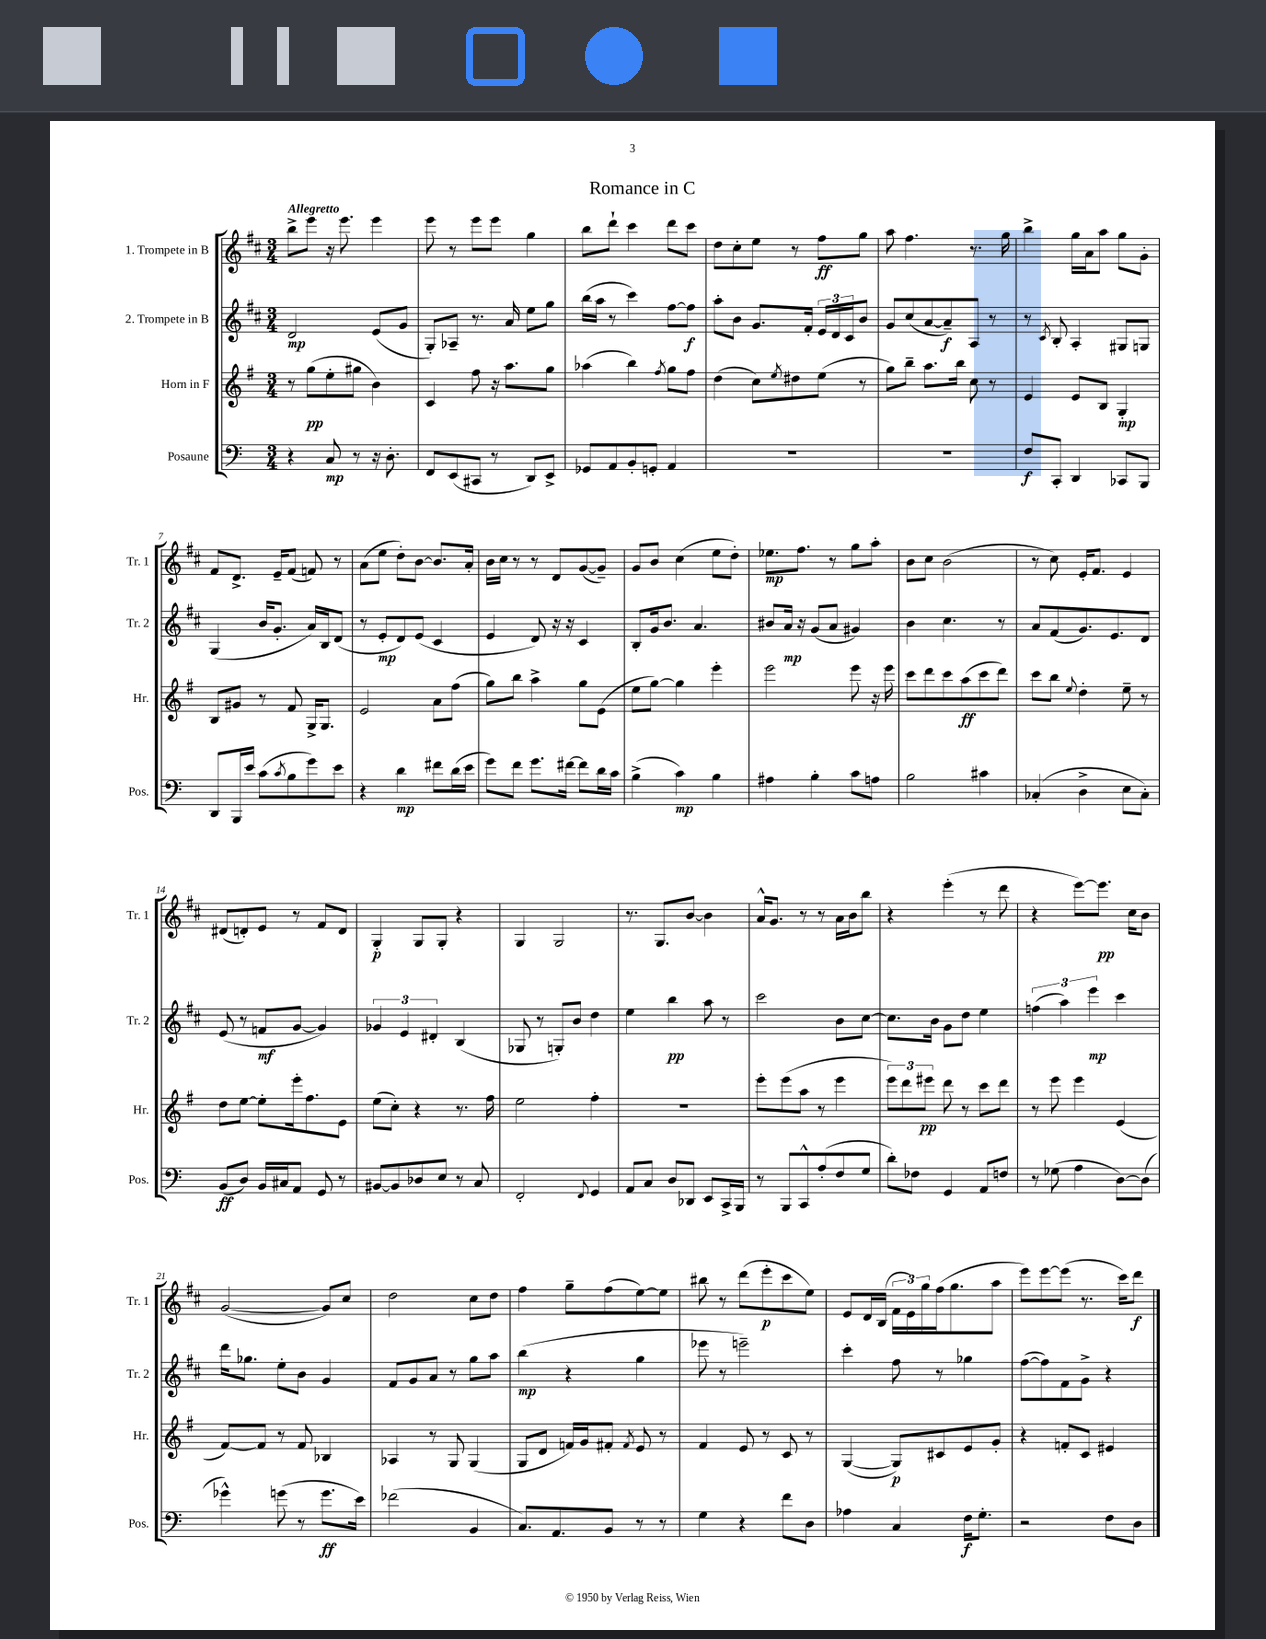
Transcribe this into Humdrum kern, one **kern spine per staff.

**kern	**kern	**kern	**kern
*staff4	*staff3	*staff2	*staff1
*clefF4	*clefG2	*clefG2	*clefG2
*k[]	*k[f#]	*k[f#c#]	*k[f#c#]
*M3/4	*M3/4	*M3/4	*M3/4
4r	8r	2d	8bb^
.	(8gg	.	8eee
8C	8ee'	.	16r
.	.	.	8.eee
8r	8gg#	.	.
16r	4b)	(8e	4eee
8.D'	.	.	.
.	.	8g	.
=	=	=	=
8FF	4c	8G')	8eee
(8EE	.	8A-~	8r
8CC#	8ff#	8.r	8eee
8r	16r	.	8eee
.	8.aa	16a	.
8DD)	.	8ee	4gg
8EE^	8gg	8gg	.
=	=	=	=
8GG-	(4aa-	(16bb	8bb
.	.	16aa	.
8AA	.	8r	8ddd`
8BB'	4bb)	4ccc#)	4ccc#
8GG'	.	.	.
.	8qff#	.	.
4AA	8gg	[8ff#	8ddd
.	8ff#	8ff#]	8ccc#
=	=	=	=
2.r	(4dd	8aa'	8dd
.	.	8b	8cc#'
.	8cc)	8.g	8ee
.	8qee	.	.
.	8dd#	.	8r
.	.	16f#'	.
.	(8ee	24e	8ff#
.	.	24d	.
.	.	24c#	.
.	8r	8b	8gg
=	=	=	=
2.r	8gg)	8g	8aa
.	8bb~	(8cc#	4.ff#
.	8.aa	[8a	.
.	.	8a~])	.
.	16bb	.	.
.	8cc	8A	8.r
.	8r	8r	.
.	.	.	16gg
=	=	=	=
8F	4e	8r	4bb^
.	.	8qc#	.
8CC'	.	8B'	.
4DD	8e	4A'	16gg
.	.	.	16a
.	8B	.	8aa
8CC-	4G'	8G#	8gg
8BBB	.	8G	8g'
=	=	=	=
8DD	8B	(4G	8f#
16BBB	8g#	.	8.d^
16e	.	.	.
(8c	8r	16b	.
.	.	8.g'	16e~
8qc	.	.	.
8B	8f#	.	(8f#
8g)	16G^	16a)	8f)
.	8.G	16B	.
8e	.	(8d	8r
=	=	=	=
4r	2e	8r	(8a
.	.	8e'	8ee
4d	.	8d)	8dd')
.	.	(8e	[8b
8f#	8a	4c#	8.b]
(16d	(8ff#	.	.
16e	.	.	16a'
=	=	=	=
8g)	8gg)	4e	16b
.	.	.	16cc#
8f	8bb	.	8r
8.g	4aa^	8d)	8r
.	.	16r	8d
[16f#	.	16r	.
8f#]	8gg	4c#	([8g
16d	(8e	.	8g~])
16c	.	.	.
=	=	=	=
(4B^	8ee	8B'	8g
.	[8gg)	16g	8b
.	.	8.b	.
4c)	4gg]	.	(4cc#
.	.	4.a	.
4B	4eee'	.	8ee
.	.	.	8dd')
=	=	=	=
4A#	2eee	8b#	8.ee-
.	.	16a	.
.	.	16r	8.ff#
4B'	.	(8g	.
.	.	8a	8r
8c	8eee	4g#)	8gg
8A	16r	.	8aa'
.	16eee	.	.
=	=	=	=
2B	8ccc	4b	8b
.	8ddd	.	8cc#
.	8ccc	4.cc#	(2b
.	(8aa	.	.
4c#	8ccc	.	.
.	8ddd)	8r	.
=	=	=	=
(4C-'	8ccc	8a	8r
.	8bb	(8f#	8cc#)
.	8qqee	.	.
4D^	4dd'	8.g)	16e'
.	.	.	8.f#
.	.	8.e	.
8E	8ee~	.	4e
8C-')	8r	8d	.
=	=	=	=
(8BB	8dd	(8e	(8d#
8D)	[8ee	8r	8d')
16BB	8ee']	8f	8e
16C#	.	.	.
8AA	16eee'	[8g	8r
.	8.ff#	.	.
8GG	.	4g])	8f#
8r	8e	.	8d
=	=	=	=
[8BB#	(8ee	6g-	4G'
8BB#]	8cc')	.	.
.	.	6e	.
8D-	4r	.	8G
.	.	6d#'	.
8E	.	.	8G'
8r	8.r	(4B	4r
8C	.	.	.
.	16ff#	.	.
=	=	=	=
2FF'	2ee	8G-	4G
.	.	8r	.
.	.	8G')	2G
.	.	8b	.
8qqFF	.	.	.
4GG	4ff#'	4dd	.
=	=	=	=
8AA	2.r	4ee	8.r
8C	.	.	.
.	.	.	8.G
8D	.	4bb	.
8DD-	.	.	[8b
8EE	.	8aa	4b]
16CC^	.	8r	.
16BBB	.	.	.
=	=	=	=
8r	8eee'	2ccc#	16a^^
.	.	.	8.g
8BBB	(8eee	.	.
8CC^^	8aa	.	8r
(8A'	8r	.	8r
8F	4eee	8b	16a
.	.	.	16b
8G	.	[8cc#	8bb
=	=	=	=
8d')	12eee)	8.cc#]	4r
.	12ddd	.	.
8F-	.	.	.
.	12eee#	.	.
.	.	16b	.
4GG	8ddd	8g	(4eee'
.	8r	8dd	.
8AA	8ccc	4ee	8r
8F	8ddd	.	8ddd
=	=	=	=
8r	8r	(6ff	4r
(8G-	8eee	.	.
.	.	6aa)	.
4A	4eee	.	[8eee)
.	.	6eee	.
.	.	.	8.eee]
[8D)	(4e	4ccc#	.
.	.	.	16cc#
(8D]	.	.	8b
=	=	=	=
4g-^^)	[8f#)	16ddd	([2g
.	.	8.gg-	.
.	8f#]	.	.
(8g	8r	8ee'	.
8r	8f#	8b	.
8.g	4B-	4g	8g])
.	.	.	8cc#
16e)	.	.	.
=	=	=	=
(2f-	4A-	8f#	2dd
.	.	8g	.
.	8r	8a	.
.	8G	8r	.
4BB	(4G	8gg	8cc#
.	.	8aa	8dd
=	=	=	=
8.C)	8G	(4bb	4ff#
.	8d	.	.
8.AA	.	.	.
.	16f)	4r	8gg~
.	16g	.	.
8BB	8f#'	.	(8ff#
.	8qf#	.	.
8r	8e	4gg	[8ee)
8r	8r	.	8ee]
=	=	=	=
4G	4f#	8eee-	8bb#
.	.	8r	8r
4r	8e	2eee~)	(8ddd
.	8r	.	8eee'
8f	8c	.	8ccc#
8D	8r	.	8ee)
=	=	=	=
4A-	([4G	4ccc#'	8e
.	.	.	16d
.	.	.	(16B
4C	8G])	8ff#	24f#
.	.	.	24e)
.	.	.	24gg
.	8c#	8r	(16ff#
.	.	.	8.gg
16F	8e	4gg-	.
8.G'	.	.	.
.	8g'	.	8aa
=	=	=	=
2r	4r	([8ff#	8eee)
.	.	8ff#])	[8eee
.	8f'	8f#	(8eee]
.	8c	8g^	8.r
8F	4e#	4r	.
.	.	.	16ccc#)
8D	.	.	8ddd
==	==	==	==
*-	*-	*-	*-
